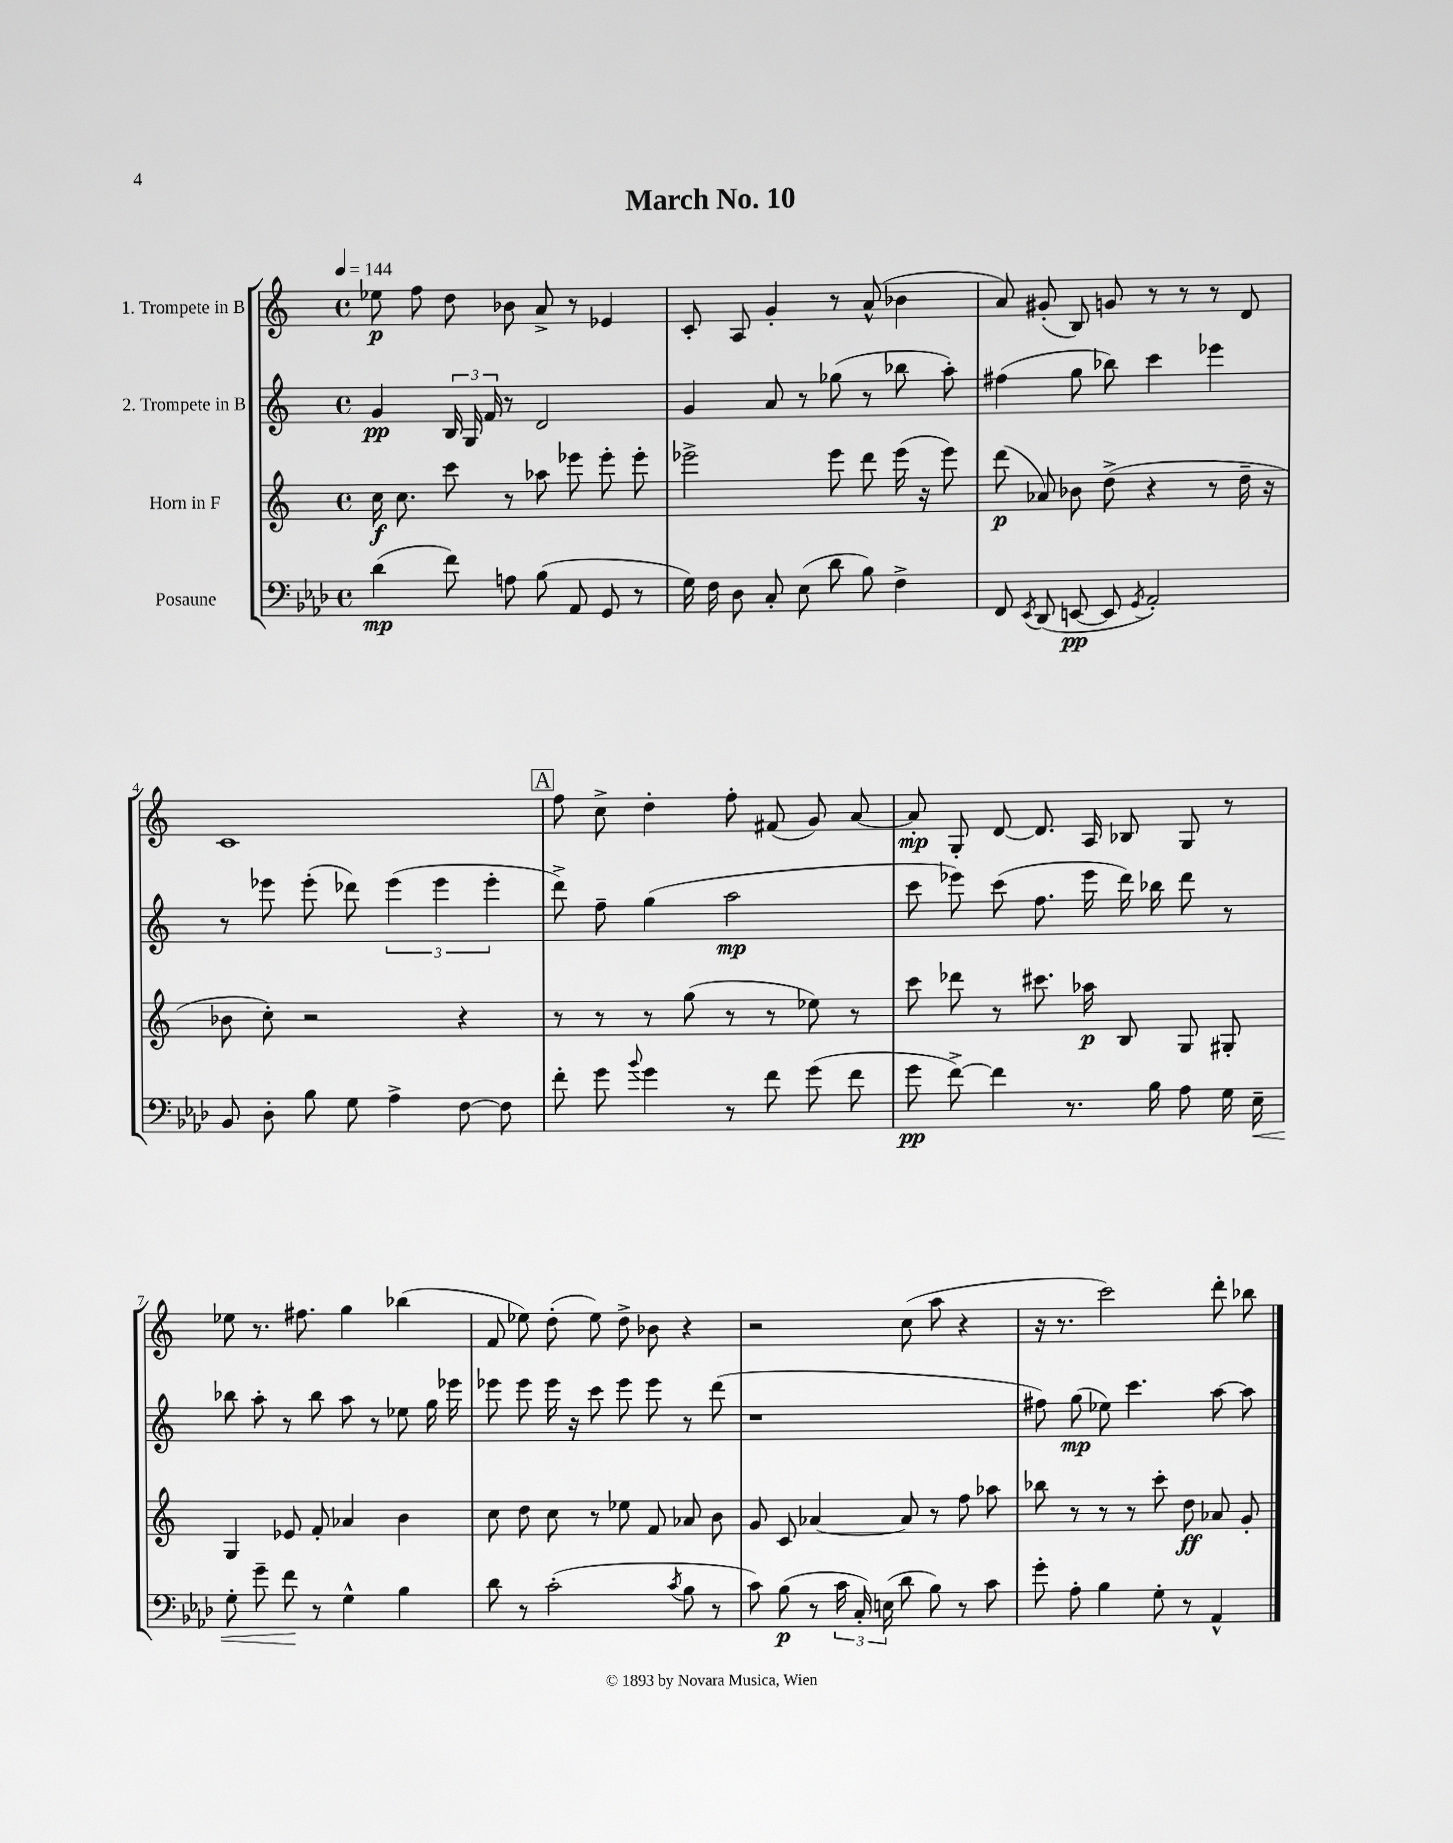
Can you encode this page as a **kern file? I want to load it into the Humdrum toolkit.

**kern	**kern	**kern	**kern
*staff4	*staff3	*staff2	*staff1
*clefF4	*clefG2	*clefG2	*clefG2
*k[b-e-a-d-]	*k[]	*k[]	*k[]
*M4/4	*M4/4	*M4/4	*M4/4
*met(c)	*met(c)	*met(c)	*met(c)
*MM144	*MM144	*MM144	*MM144
(4d-\	16cc\	4g/	8ee-\
.	8.cc\	.	.
.	.	.	8ff\
8f\)	8ccc\	24B/	8dd\
.	.	24G/	.
.	.	24f/	.
8A\	8r	8r	8b-\
(8B-\	8aa-\	2d/	8a^/
8AA-/	8eee-\	.	8r
8GG/	8eee-'\	.	4e-/
8r	8eee-'\	.	.
=	=	=	=
16G\)	2eee-^\	4g/	8c'/
16F\	.	.	.
8D-\	.	.	8A/
8C'/	.	8a/	4g'/
(8E-\	.	8r	.
8d-\	8eee-\	(8gg-\	8r
8B-\)	8ddd\	8r	(8a^^/
4F^\	(16eee-\	8bb-\	4b-\
.	16r	.	.
.	8eee-\)	8aa'\)	.
=	=	=	=
8FF/	(8ddd\	(4ff#\	8a/)
8qEE-/	.	.	.
(8DD-/	8a-/)	.	(8g#'/
[8EE/	8b-\	8gg\	8B/)
8EE/]	(8dd^\	8bb-\)	8g/
8qGG/	.	.	.
2AA-'/)	4r	4ccc\	8r
.	.	.	8r
.	8r	4eee-\	8r
.	16dd~\	.	8d/
.	16r	.	.
=	=	=	=
8BB-/	8b-\	8r	1c
8D-'\	8cc'\)	8eee-\	.
8B-\	2r	(8eee-'\	.
8G\	.	8ddd-\)	.
4A-^\	.	(6eee-\	.
.	.	6eee-\	.
[8F\	4r	.	.
.	.	6eee-'\	.
8F\]	.	.	.
=	=	=	=
8f'\	8r	8ddd^\)	8ff\
8g\	8r	8ff~\	8cc^\
8qqb-/	.	.	.
4g\	8r	(4gg\	4dd'\
.	(8gg\	.	.
8r	8r	2aa\	8ff'\
8f\	8r	.	(8f#/
(8g\	8ee-\)	.	8g/)
8f\	8r	.	[8a/
=	=	=	=
8g\	8ccc\	8ccc\	8a'/]
[8f^\)	8ddd-\	8eee-\)	8G'/
4f\]	8r	(8ccc\	[8d/
.	8.ccc#\	8.ff\	8.d/]
8.r	.	.	.
.	16aa-\	16eee-\	16A/
.	8B/	16ddd\)	8B-/
16B-\	.	16bb-\	.
8A-\	8G/	8ddd\	8G/
16G\	8G#'/	8r	8r
16E-~\	.	.	.
=	=	=	=
8G'\	4G/	8bb-\	8ee-\
8g~\	.	8aa'\	8.r
8f\	8e-/	8r	.
.	.	.	8.ff#\
8r	8f'/	8bb-\	.
4G^^\	4a-/	8aa\	4gg\
.	.	8r	.
4B-\	4b\	8ee-\	(4bb-\
.	.	16gg\	.
.	.	16eee-\	.
=	=	=	=
8d-\	8cc\	8eee-\	8f/
8r	8dd\	8eee-\	8ee-\)
(2c'\	8cc\	16eee-\	(8dd'\
.	.	16r	.
.	8r	8ccc\	8ee-\)
.	8ee-\	8eee-\	8dd^\
.	8f/	8eee-\	8b-\
8qc/	.	.	.
8B-\	8a-/	8r	4r
8r	8b\	(8ddd\	.
=	=	=	=
8c\)	8g/	1r	2r
(8B-\	8c/	.	.
8r	[4a-/	.	.
24c\	.	.	.
24C'/)	.	.	.
(24E\	.	.	.
8d-\	8a-/]	.	(8cc\
8B-\)	8r	.	8aa\
8r	8ff\	.	4r
8c\	8aa-\	.	.
=	=	=	=
8g'\	8bb-\	8ff#\)	16r
.	.	.	8.r
8A-'\	8r	(8gg\	.
4B-\	8r	8ee-\)	2ccc\)
.	8r	4.ccc\	.
8G'\	8ccc'\	.	.
8r	8dd\	.	.
4AA-^^/	8a-/	[8aa\	8ddd'\
.	8g'/	8aa\]	8bb-\
==	==	==	==
*-	*-	*-	*-
